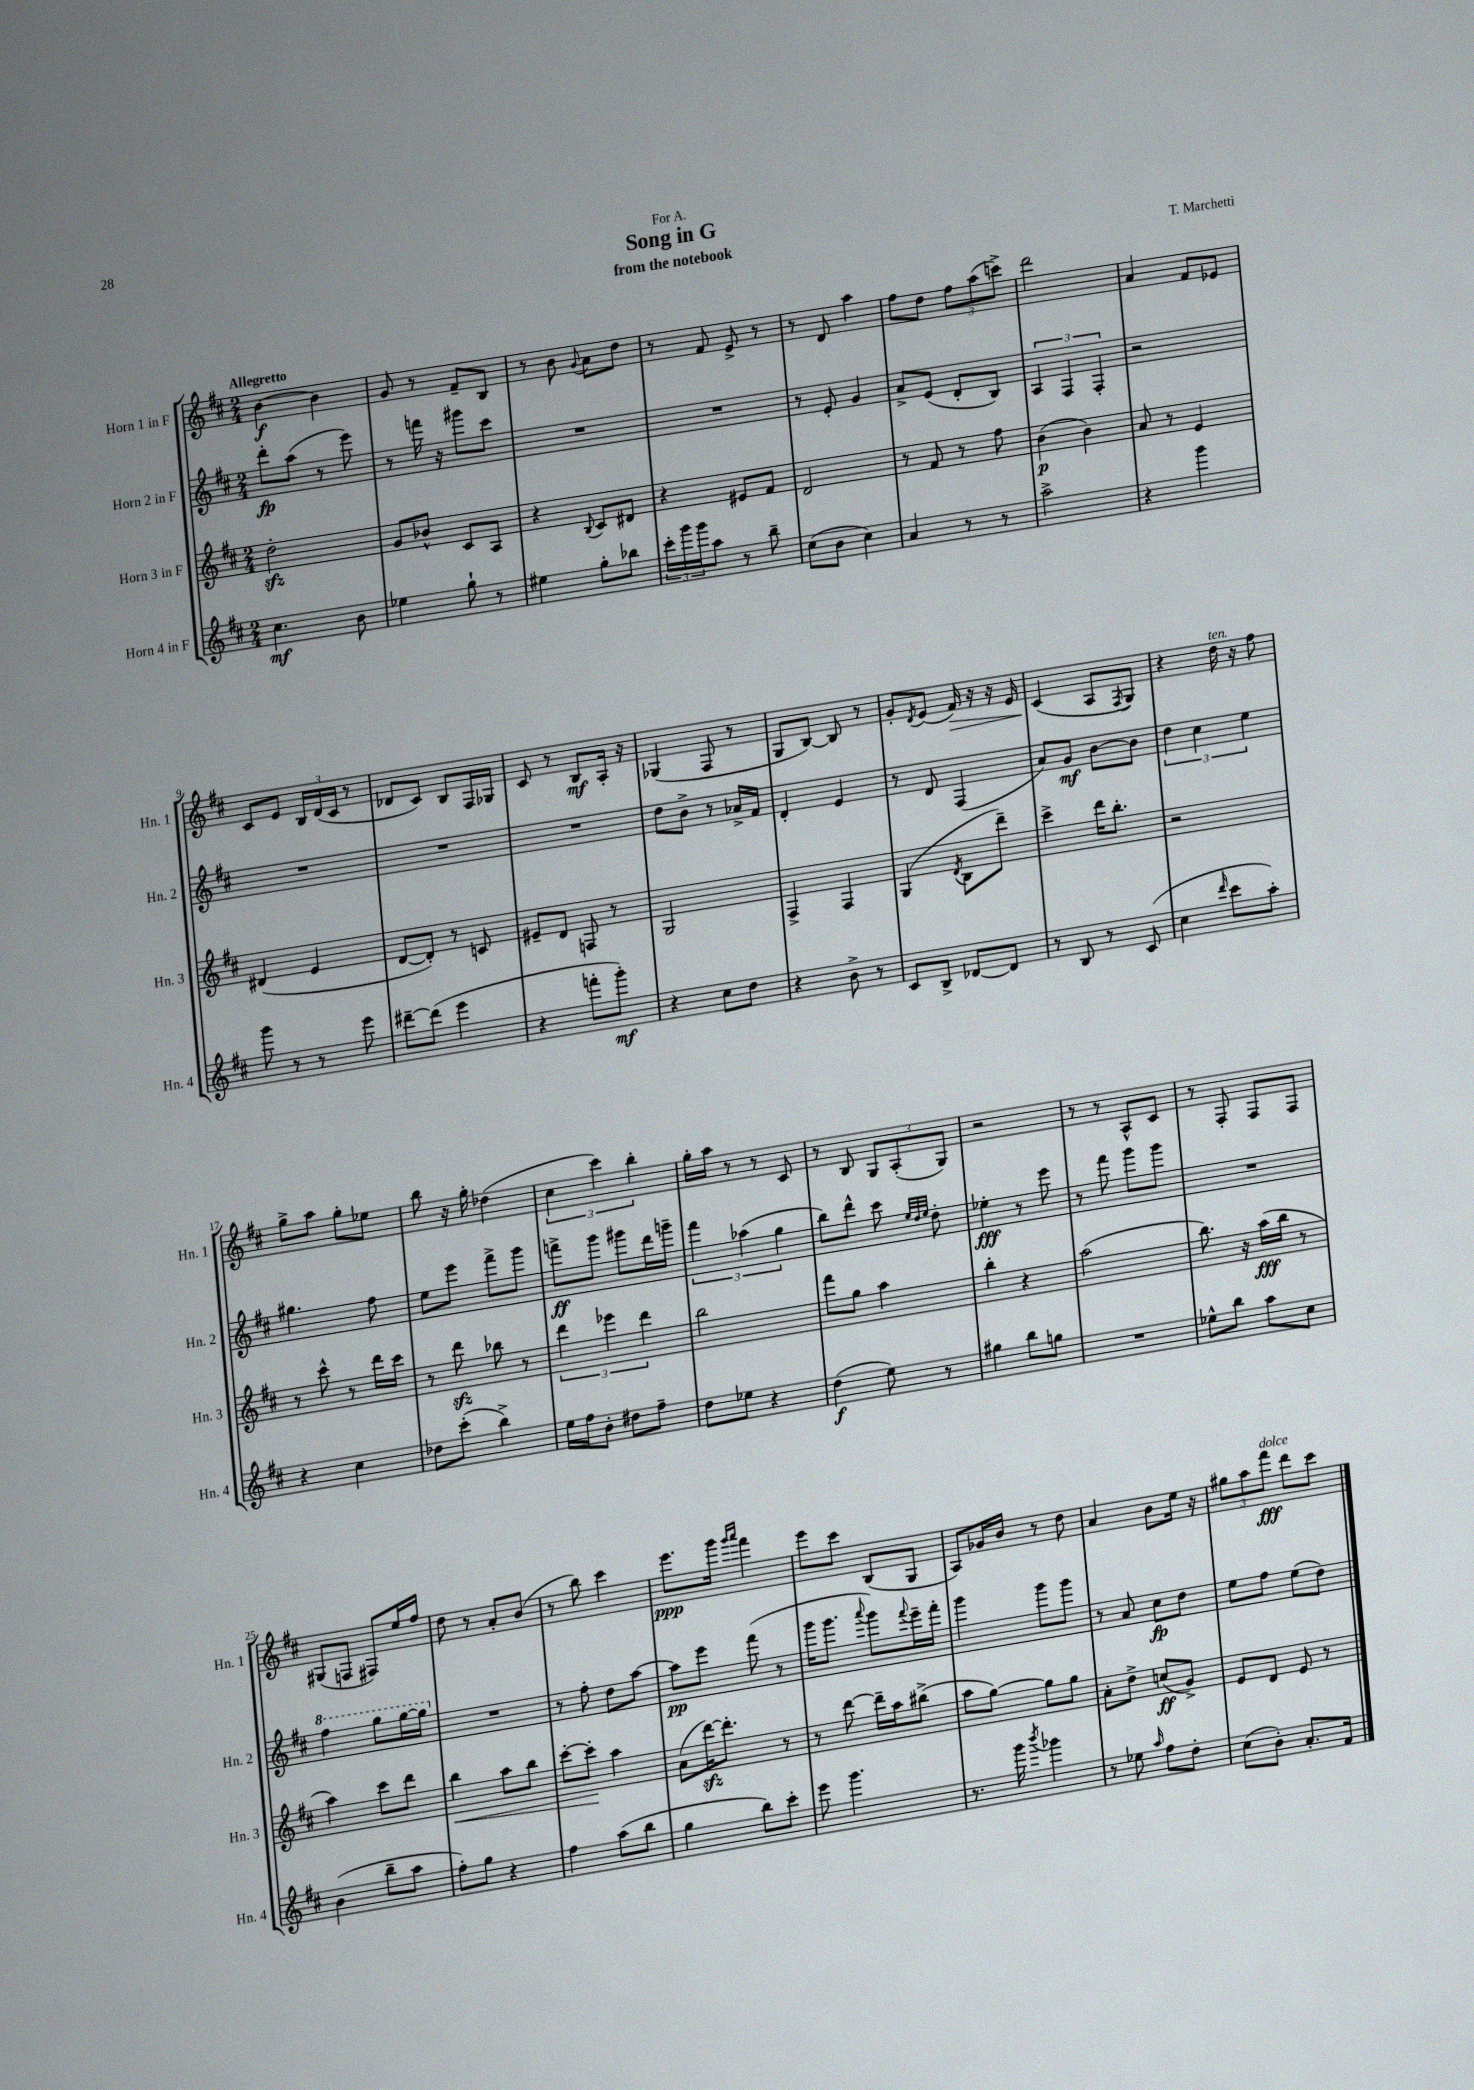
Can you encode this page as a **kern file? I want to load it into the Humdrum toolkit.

**kern	**dynam	**kern	**dynam	**kern	**dynam	**kern	**dynam
*part4	*part4	*part3	*part3	*part2	*part2	*part1	*part1
*staff4	*staff4	*staff3	*staff3	*staff2	*staff2	*staff1	*staff1
*I"Horn 4 in F	*	*I"Horn 3 in F	*	*I"Horn 2 in F	*	*I"Horn 1 in F	*
*I'Hn. 4	*	*I'Hn. 3	*	*I'Hn. 2	*	*I'Hn. 1	*
*clefG2	*	*clefG2	*	*clefG2	*	*clefG2	*
*k[f#c#]	*	*k[f#c#]	*	*k[f#c#]	*	*k[f#c#]	*
*M2/4	*	*M2/4	*	*M2/4	*	*M2/4	*
=1	=1	=1	=1	=1	=1	=1	=1
!	!	!	!	!	!	!LO:TX:a:B:t=Allegretto	!
4.cc#\	mf	2ddzz'\	.	8ddd'\L	fp	[4b\	f
.	.	.	.	(8aa\J	.	.	.
.	.	.	.	8r	.	4b\]	.
8b\	.	.	.	8eee\)	.	.	.
=2	=2	=2	=2	=2	=2	=2	=2
4ee-X\	.	8g/L	.	8r	.	8g/	.
.	.	8b-X^^/J	.	16fffn\	.	8r	.
.	.	.	.	16r	.	.	.
8gg`\	.	8c#/L	.	8ggg#X\L	.	8f#~/L	.
8r	.	8A/J	.	8ccc#\J	.	8B/J	.
=3	=3	=3	=3	=3	=3	=3	=3
4ee#X\	.	4r	.	2r	.	8r	.
.	.	.	.	.	.	8b\	.
.	.	8qqB/	.	.	.	8qqg/	.
8gg'\L	.	8c#/L	.	.	.	8a\L	.
8bb-X\J	.	8d#X/J	.	.	.	8dd\J	.
=4	=4	=4	=4	=4	=4	=4	=4
24ccc#'\LL	.	4r	.	2r	.	8r	.
24ggg\	.	.	.	.	.	.	.
24ggg\J	.	.	.	.	.	.	.
8aa\J	.	.	.	.	.	8f#/	.
8r	.	8e#X/L	.	.	.	8e^/	.
8bb~\	.	8f#/J	.	.	.	8r	.
=5	=5	=5	=5	=5	=5	=5	=5
(8cc#\L	.	2d/	.	8r	.	8r	.
8b\J	.	.	.	8e'/	.	8d/	.
4cc#\)	.	.	.	4g/	.	4aa\	.
=6	=6	=6	=6	=6	=6	=6	=6
4a/	.	8r	.	8a^/L	.	8ff#\L	.
.	.	8f#/	.	(8e/J	.	8dd\J	.
8r	.	8r	.	8d'/L	.	12ff#\L	.
.	.	.	.	.	.	(12aa\	.
8r	.	8ff#\	.	8B/J)	.	.	.
.	.	.	.	.	.	12cccn^\J)	.
=7	=7	=7	=7	=7	=7	=7	=7
2aa^\	.	(4b\	p	6A/	.	2ddd\	.
.	.	.	.	6F#/	.	.	.
.	.	4b\)	.	.	.	.	.
.	.	.	.	6F#'/	.	.	.
=8	=8	=8	=8	=8	=8	=8	=8
4r	.	8a/	.	2r	.	4a/	.
.	.	8r	.	.	.	.	.
4ggg\	.	4e/	.	.	.	8f#/L	.
.	.	.	.	.	.	8e-X/J	.
!!LO:LB:g=z
=9	=9	=9	=9	=9	=9	=9	=9
8ggg\	.	(4d#X/	.	2r	.	8c#/L	.
8r	.	.	.	.	.	8e/J	.
8r	.	4e/	.	.	.	24B/LL	.
.	.	.	.	.	.	(24d/	.
.	.	.	.	.	.	24c#/JJ	.
8eee\	.	.	.	.	.	8r	.
=10	=10	=10	=10	=10	=10	=10	=10
[8ddd#X~\L	.	[8d/L	.	2r	.	8d-X/L	.
(8ddd#\J]	.	8d'/J])	.	.	.	8c#/J)	.
4eee\	.	8r	.	.	.	8B/L	.
.	.	8cn/	.	.	.	16F#/L	.
.	.	.	.	.	.	16G-X/JJ	.
=11	=11	=11	=11	=11	=11	=11	=11
4r	.	8e#X~/L	.	2r	.	8c#/	.
.	.	8d/J	.	.	.	8r	.
8fffn'\L	.	8Fn/	.	.	.	8B/L	mf
8ggg'\J)	mf	8r	.	.	.	16A'/Jk	.
.	.	.	.	.	.	16r	.
=12	=12	=12	=12	=12	=12	=12	=12
4r	.	2G/	.	8dd\L	.	(4G-X/	.
.	.	.	.	8b^\J	.	.	.
8cc#\L	.	.	.	8r	.	8F#/	.
8dd\J	.	.	.	16a-X^/LL	.	8r	.
.	.	.	.	16f#/JJ	.	.	.
=13	=13	=13	=13	=13	=13	=13	=13
4r	.	4F#^/	.	4d'/	.	8G/L	.
.	.	.	.	.	.	[8B/J)	.
8b^\	.	4F#/	.	4e/	.	8B/]	.
8r	.	.	.	.	.	8r	.
=14	=14	=14	=14	=14	=14	=14	=14
8c#/L	.	(4G/	.	8r	.	8g'/L	.
.	.	.	.	.	.	8qd/	.
8B^/J	.	.	.	8d/	.	(8e/J	.
.	.	8qd/	.	.	.	.	.
!	!	!	!	!	!	!	!LO:HP:b
[8d-X/L	.	8B\L	.	(4F#/	.	16f#/)	>
.	.	.	.	.	.	16r	.
8d-/J]	.	8ddd~\J)	.	.	.	16r	.
.	.	.	.	.	.	16e/	.
=15	=15	=15	=15	=15	=15	=15	=15
8r	.	4ccc#^\	.	8a/L)	.	(4c#/	.
8B/	.	.	.	8g/J	mf	.	.
8r	.	16ddd\KL	.	[8b\L	.	8A/L	]
.	.	8.bb'\J	.	.	.	.	.
.	.	.	.	.	.	8qF#/	.
(8c#/	.	.	.	8b\J]	.	8G/J)	.
=16	=16	=16	=16	=16	=16	=16	=16
4cc#\	.	2r	.	6dd\	.	4r	.
.	.	.	.	6cc#\	.	.	.
16qqddd/	.	.	.	.	.	.	.
!	!	!	!	!	!	!LO:TX:a:i:t=ten.	!
8ccc#\L	.	.	.	.	.	16dd\	.
.	.	.	.	.	.	16r	.
.	.	.	.	6ee\	.	.	.
8aa'\J)	.	.	.	.	.	8ff#\	.
!!LO:LB:g=z
=17	=17	=17	=17	=17	=17	=17	=17
4r	.	8r	.	4.gg#X\	.	8gg^\L	.
.	.	8ccc#^^\	.	.	.	8aa\J	.
4cc#\	.	8r	.	.	.	8gg'\L	.
.	.	16ddd\LL	.	8ff#\	.	8ee-X\J	.
.	.	16ccc#\JJ	.	.	.	.	.
=18	=18	=18	=18	=18	=18	=18	=18
8dd-X\L	.	8r	.	8ee\L	.	8bb\	.
(8ccc#'\J	.	8dddzz\	.	8eee\J	.	16r	.
.	.	.	.	.	.	16gg'\	.
4bb^\)	.	8bb-X\	.	8fff#^\L	.	(4dd-X\	.
.	.	8r	.	8ggg\J	.	.	.
=19	=19	=19	=19	=19	=19	=19	=19
16ee\LL	.	6ddd\	.	8fffn^\L	ff	6cc#\	.
16ff#\J	.	.	.	.	.	.	.
8b'\J	.	.	.	8ggg\J	.	.	.
.	.	6eee-X\	.	.	.	6ccc#\)	.
8dd#X\L	.	.	.	8ggg#X\L	.	.	.
.	.	6ddd\	.	.	.	6bb'\	.
8ff#~\J	.	.	.	16ddd\L	.	.	.
.	.	.	.	16gggn~\JJ	.	.	.
=20	=20	=20	=20	=20	=20	=20	=20
8dd\L	.	2bb\	.	6fff#\	.	16gg'\LL	.
.	.	.	.	.	.	16aa\JJ	.
8ee-X\J	.	.	.	.	.	8r	.
.	.	.	.	(6aa-X\	.	.	.
4r	.	.	.	.	.	8r	.
.	.	.	.	6gg\	.	.	.
.	.	.	.	.	.	8c#/	.
=21	=21	=21	=21	=21	=21	=21	=21
(4dd\	f	8fff#\L	.	8bb\L)	.	8r	.
.	.	8gg\J	.	8ddd^^\J	.	8B/	.
8ee\)	.	4aa\	.	8ccc#\	.	12G/L	.
.	.	.	.	.	.	(12A'/	.
.	.	.	.	32qqee/LLL	.	.	.
.	.	.	.	32qqdd/	.	.	.
.	.	.	.	32qqee/JJJ	.	.	.
8r	.	.	.	8dd'\	.	.	.
.	.	.	.	.	.	12G/J)	.
=22	=22	=22	=22	=22	=22	=22	=22
4gg#X\	.	4bb'\	.	4ee-X'\	fff	2r	.
8bb\L	.	4r	.	8r	.	.	.
8ggn\J	.	.	.	8eee\	.	.	.
=23	=23	=23	=23	=23	=23	=23	=23
2r	.	(2aa\	.	8r	.	8r	.
.	.	.	.	8fff#\	.	8r	.
.	.	.	.	8ggg\L	.	8A^^/L	.
.	.	.	.	8ggg\J	.	8c#/J	.
=24	=24	=24	=24	=24	=24	=24	=24
8ee-X^^\L	.	8.bb\)	.	2r	.	8r	.
8bb\J	.	.	.	.	.	8F#'/	.
.	.	16r	.	.	.	.	.
8aa\L	.	(16aa\LL	fff	.	.	8F#/L	.
.	.	16bb\JJ	.	.	.	.	.
8cc#\J	.	8r	.	.	.	8F#/J	.
!!LO:LB:g=z
=25	=25	=25	=25	=25	=25	=25	=25
*	*	*	*	*8va	*	*	*
(4b\	.	4aa\)	.	4fff#\	.	(8G#X/L	.
.	.	.	.	.	.	8Fn/J	.
8bb~\L	.	8ccc#\L	.	8ggg\L	.	8F#X/L)	.
8aa\J	.	8ddd\J	.	[16ggg\L	.	16ee/L	.
.	.	.	.	16ggg\JJ]	.	16ff#/JJ	.
=26	=26	=26	=26	=26	=26	=26	=26
!	!	!	!LO:HP:b	!	!	!	!
*	*	*	*	*X8va	*	*	*
8ff#'\L)	.	4bb\	<	2r	.	8dd\	.
8gg\J	.	.	.	.	.	8r	.
4r	.	8aa\L	.	.	.	8a'/L	.
.	.	8bb\J	.	.	.	(8b/J	.
=27	=27	=27	=27	=27	=27	=27	=27
4ff#\	.	[8ccc#'\L	.	8r	.	8r	.
.	.	8ccc#'\J]	.	8ff#'\	.	8bb\)	.
(8aa\L	.	4aa\	[	8dd\L	.	4ccc#\	.
8bb\J	.	.	.	[8aa\J	.	.	.
=28	=28	=28	=28	=28	=28	=28	=28
4gg\	.	(8a\L	.	8aa\L]	pp	8.eee\L	ppp
.	.	[16dddzz\K)	.	8eee\J	.	.	.
.	.	8.ddd'\J]	.	.	.	16ggg\Jk	.
.	.	.	.	.	.	16qqggg/LL	.
.	.	.	.	.	.	16qqaaa/JJ	.
8bb\L)	.	.	.	(8fff#\	.	4fff#\	.
8ccc#'\J	.	8r	.	8r	.	.	.
=29	=29	=29	=29	=29	=29	=29	=29
8eee\	.	8r	.	16ggg\KL	.	8eee\L	.
.	.	.	.	8.ggg\J	.	.	.
4.ggg\	.	[8ddd\	.	.	.	8ccc#\J	.
.	.	.	.	8qqaaa/	.	.	.
.	.	16ddd~\LL]	.	8ggg\L)	.	(8B/L	.
.	.	16aa\J	.	.	.	.	.
.	.	.	.	8qqfff#/	.	.	.
.	.	(8bb#X^\J	.	16eee~\L	.	8G/J	.
.	.	.	.	16fff#'\JJ	.	.	.
=30	=30	=30	=30	=30	=30	=30	=30
8.r	.	8aa\L	.	4ggg\	.	8A/L)	.
.	.	[8gg\J)	.	.	.	16g-X/L	.
16ggg\	.	.	.	.	.	16b/JJ	.
8qbbb/	.	.	.	.	.	.	.
4ggg-X\	.	8gg\L]	.	8ggg\L	.	8r	.
.	.	8gg\J	.	8ggg\J	.	8dd\	.
=31	=31	=31	=31	=31	=31	=31	=31
8r	.	8a'\L	.	8r	.	4a/	.
8ee-X\	.	8dd^\J	.	8a/	.	.	.
16qqaa/	.	.	.	.	.	.	.
8ff#\L	.	(8ccn/L	ff	8cc#\L	fp	8b\L	.
8dd'\J	.	8g^/J)	.	8dd\J	.	16ee\Jk	.
.	.	.	.	.	.	16r	.
=32	=32	=32	=32	=32	=32	=32	=32
(8cc#\L	.	8e/L	.	8ee\L	.	12gg#X\L	.
.	.	.	.	.	.	12aa\	.
8b'\J)	.	8d/J	.	8ff#\J	.	.	.
!	!	!	!	!	!	!LO:TX:a:i:t=dolce	!
.	.	.	.	.	.	12fff#\J	fff
8.a'/L	.	8e/	.	(8ee\L	.	8ddd\L	.
.	.	8r	.	8dd\J)	.	8ccc#\J	.
16f#/Jk	.	.	.	.	.	.	.
==	==	==	==	==	==	==	==
*-	*-	*-	*-	*-	*-	*-	*-
